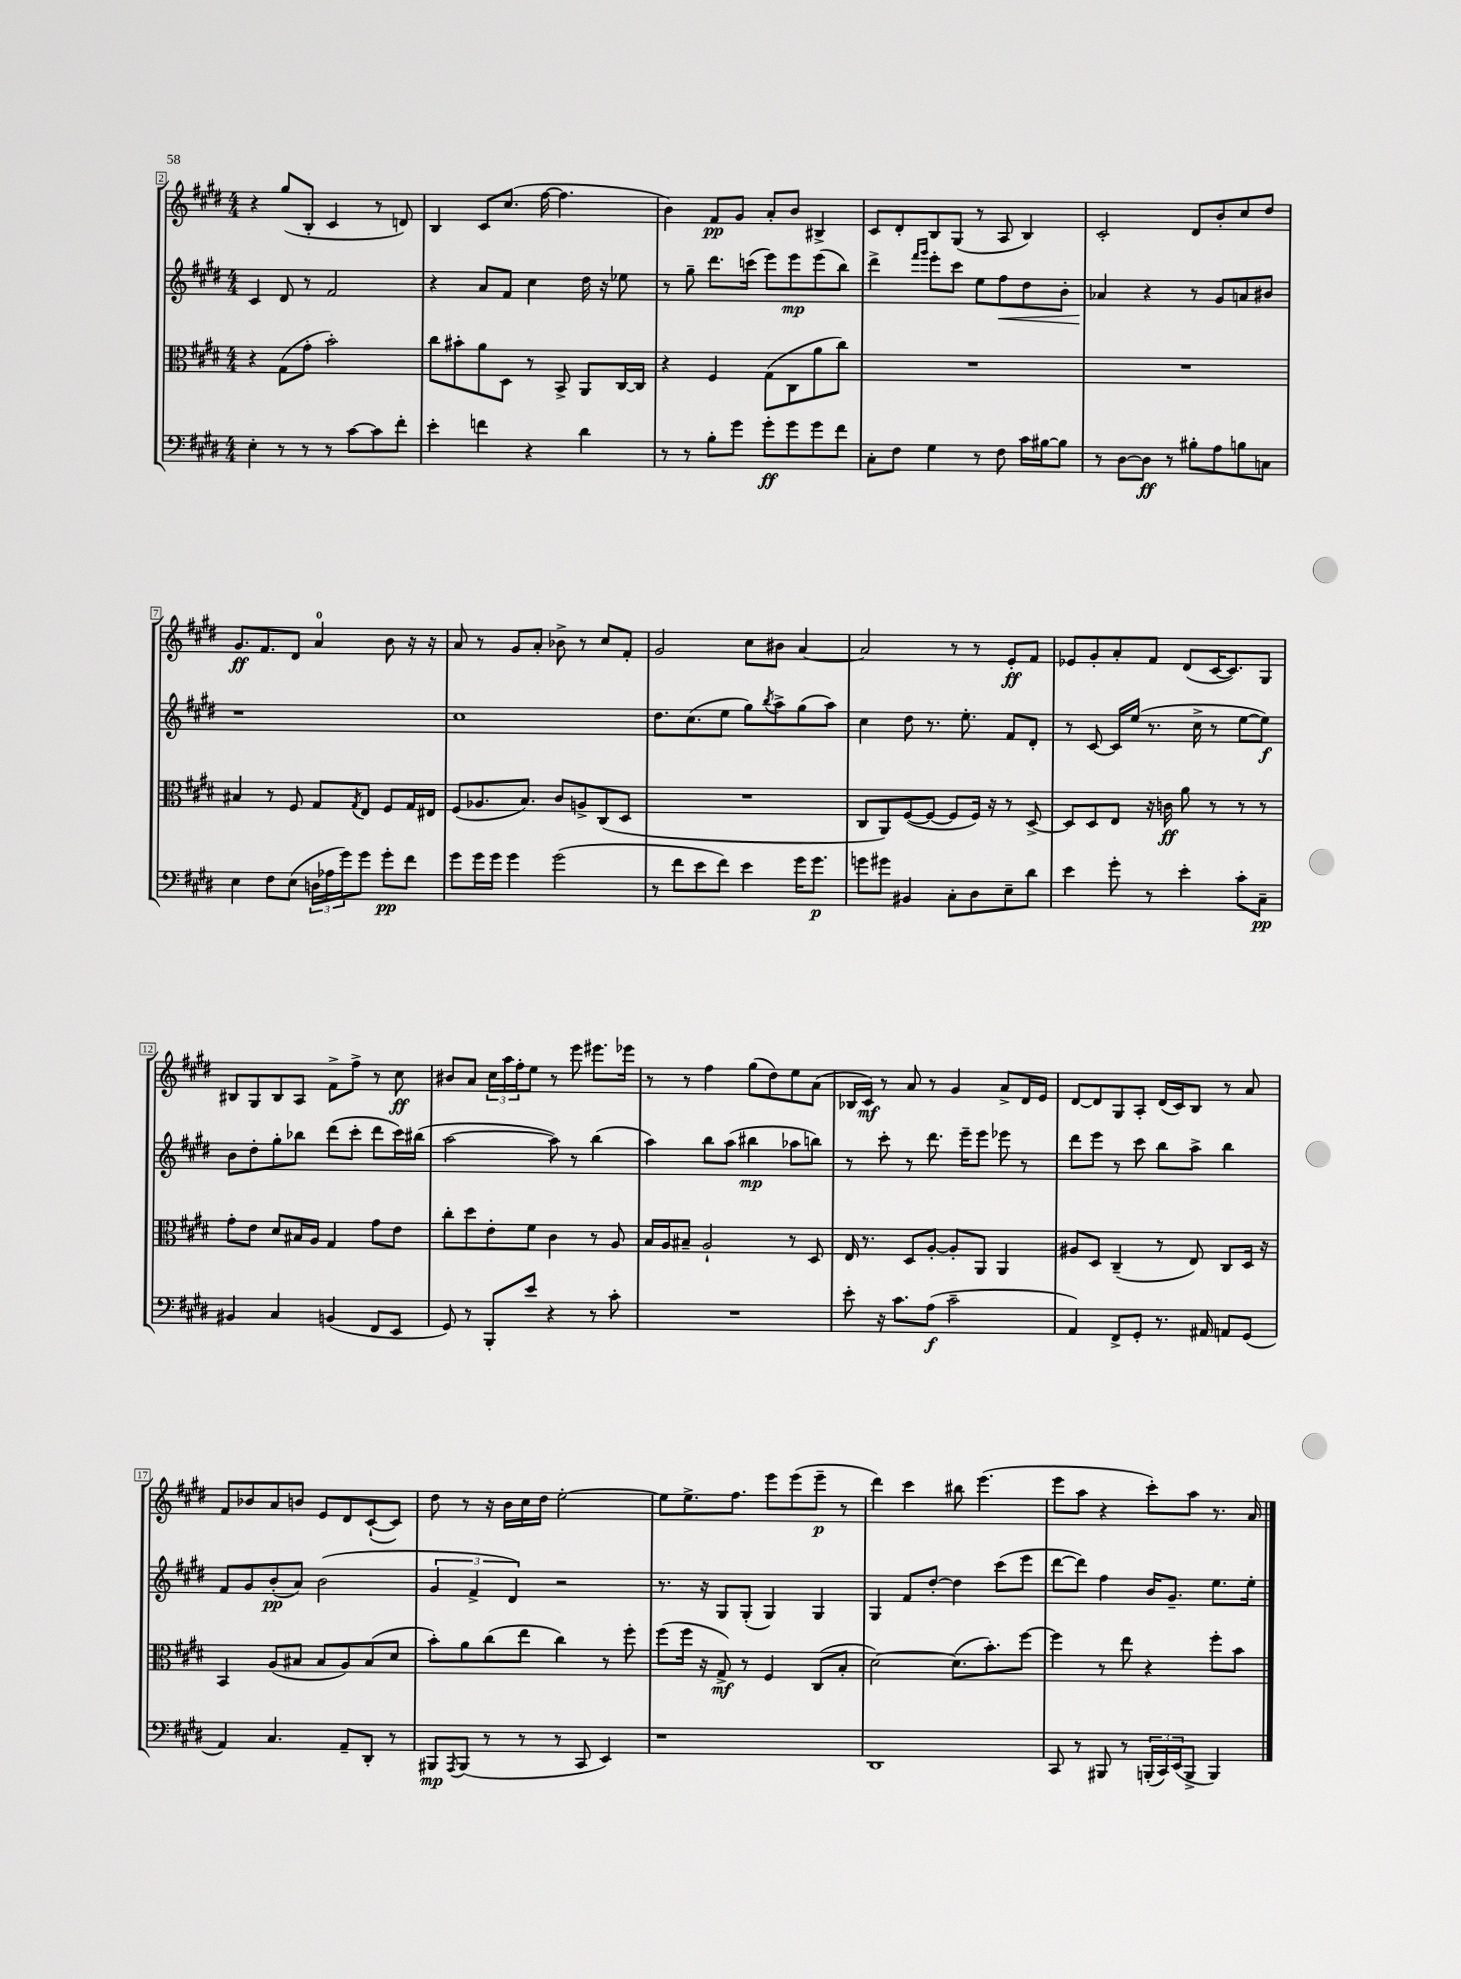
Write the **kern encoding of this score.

**kern	**dynam	**kern	**dynam	**kern	**dynam	**kern	**dynam
*part4	*part4	*part3	*part3	*part2	*part2	*part1	*part1
*staff4	*staff4	*staff3	*staff3	*staff2	*staff2	*staff1	*staff1
*clefF4	*	*clefC3	*	*clefG2	*	*clefG2	*
*k[f#c#g#d#]	*	*k[f#c#g#d#]	*	*k[f#c#g#d#]	*	*k[f#c#g#d#]	*
*M4/4	*	*M4/4	*	*M4/4	*	*M4/4	*
=2	=2	=2	=2	=2	=2	=2	=2
4E'\	.	4r	.	4c#/	.	4r	.
8r	.	(8G#\L	.	8d#/	.	(8gg#/L	.
8r	.	8g#'\J	.	8r	.	8B'/J	.
8r	.	2b'\)	.	2f#/	.	4c#/	.
[8c#\L	.	.	.	.	.	.	.
8c#\]	.	.	.	.	.	8r	.
8f#'\J	.	.	.	.	.	8dn/)	.
=3	=3	=3	=3	=3	=3	=3	=3
4e'\	.	8cc#\L	.	4r	.	4B/	.
.	.	8b#X'\	.	.	.	.	.
4fn\	.	8a\	.	8a/L	.	8c#/L	.
.	.	8D#\J	.	8f#/J	.	(8.cc#/J	.
4r	.	8r	.	4cc#\	.	.	.
.	.	.	.	.	.	[16ff#\	.
.	.	8BB^/	.	.	.	4.ff#\]	.
4d#\	.	8AA/L	.	16dd#\	.	.	.
.	.	.	.	16r	.	.	.
.	.	[16C#/L	.	8ee-X\	.	.	.
.	.	16C#/JJ]	.	.	.	.	.
=4	=4	=4	=4	=4	=4	=4	=4
8r	.	4r	.	8r	.	4b\)	.
8r	.	.	.	8gg#~\	.	.	.
8B'\L	.	4F#/	.	8.ddd#\L	.	8f#/L	pp
8g#\J	.	.	.	.	.	8g#/J	.
.	.	.	.	(16cccn\Jk	.	.	.
8g#'\L	ff	(8G#\L	.	8eee\L)	.	8a'/L	.
8g#\	.	8C#\	.	8eee\	mp	8b/J	.
8g#\	.	8a\	.	(8eee\	.	4B#X^/	.
8f#\J	.	8cc#\J)	.	8bb\J)	.	.	.
=5	=5	=5	=5	=5	=5	=5	=5
8C#'\L	.	1r	.	4ddd#^\	.	8c#/L	.
8F#\J	.	.	.	.	.	8d#'/	.
.	.	.	.	16qqfff#/LL	.	.	.
.	.	.	.	16qqggg#/JJ	.	.	.
4G#\	.	.	.	8eee'\L	.	8B/	.
.	.	.	.	8ccc#\J	.	(8G#/J	.
8r	.	.	.	8ee\L	.	8r	.
!	!	!	!	!	!LO:HP:b	!	!
8F#\	.	.	.	8ff#\	<	8A/	.
16c#\LL	.	.	.	8dd#\	.	4B/)	.
[16B#X\J	.	.	.	.	.	.	.
8B#\J]	.	.	.	8b'\J	.	.	.
=6	=6	=6	=6	=6	=6	=6	=6
8r	.	1r	.	4a-X/	.	2c#'/	.
[8D#\L	.	.	.	.	.	.	.
8D#\J]	ff	.	.	4r	[	.	.
8r	.	.	.	.	.	.	.
8B#X'\L	.	.	.	8r	.	8d#/L	.
8A\	.	.	.	8g#/L	.	8b'/	.
8Bn\	.	.	.	8an/	.	8cc#/	.
8Cn\J	.	.	.	8b#X/J	.	8dd#/J	.
!!LO:LB:g=z
=7	=7	=7	=7	=7	=7	=7	=7
4E\	.	4B#X/	.	1r	.	8.g#/L	ff
.	.	.	.	.	.	8.f#/	.
8F#\L	.	8r	.	.	.	.	.
(8E\J	.	8F#/	.	.	.	8d#/J	.
24Dn\LL	.	8G#/L	.	.	.	4a/	.
24A-X\	.	.	.	.	.	.	.
24g#\J)	.	.	.	.	.	.	.
.	.	8qG#/	.	.	.	.	.
8g#\J	.	8E/J	.	.	.	.	.
8g#'\L	pp	8F#/L	.	.	.	8b\	.
8f#\J	.	16G#/L	.	.	.	16r	.
.	.	16E#X/JJ	.	.	.	16r	.
=8	=8	=8	=8	=8	=8	=8	=8
8g#\L	.	(8F#/L	.	1cc#	.	8a/	.
16g#\L	.	8.A-X/	.	.	.	8r	.
16g#\JJ	.	.	.	.	.	.	.
4g#\	.	.	.	.	.	8g#/L	.
.	.	8.B/J)	.	.	.	.	.
.	.	.	.	.	.	8a'/J	.
(2g#\	.	8c#/L	.	.	.	8b-X^\	.
.	.	8An^/	.	.	.	8r	.
.	.	(8C#/	.	.	.	8cc#/L	.
.	.	8D#/J	.	.	.	8f#'/J	.
=9	=9	=9	=9	=9	=9	=9	=9
8r	.	1r	.	8.dd#\L	.	2g#/	.
8f#\L	.	.	.	.	.	.	.
.	.	.	.	(8.cc#\	.	.	.
8e\	.	.	.	.	.	.	.
8f#\J)	.	.	.	8ee\J	.	.	.
4e\	.	.	.	8gg#\L)	.	8cc#\L	.
.	.	.	.	8qbb/	.	.	.
.	.	.	.	8aa^\	.	8b#X\J	.
16g#\KL	.	.	.	(8gg#\	.	[4a/	.
8.g#\J	p	.	.	.	.	.	.
.	.	.	.	8aa\J)	.	.	.
=10	=10	=10	=10	=10	=10	=10	=10
8gn\L	.	8C#/L	.	4cc#\	.	2a/]	.
8g#X\J	.	8AA/)	.	.	.	.	.
4BB#X/	.	([8F#/	.	8dd#\	.	.	.
.	.	8F#/J_	.	8.r	.	.	.
8C#'\L	.	8F#/L]	.	.	.	8r	.
.	.	.	.	8.ee'\	.	.	.
8D#\	.	16F#/Jk)	.	.	.	8r	.
.	.	16r	.	.	.	.	.
8E~\	.	8r	.	8f#/L	.	8e'/L	ff
8d#\J	.	[8D#^/	.	8d#'/J	.	8f#/J	.
=11	=11	=11	=11	=11	=11	=11	=11
4e\	.	8D#/L]	.	8r	.	8e-X/L	.
.	.	8D#/	.	[8c#/	.	8g#'/	.
8g#'\	.	8E/J	.	16c#/LL]	.	8a'/	.
.	.	.	.	(16ee/JJ	.	.	.
8r	.	16r	.	8.r	.	8f#/J	.
.	.	16cn\	ff	.	.	.	.
4e'\	.	8a\	.	.	.	(8d#/L	.
.	.	.	.	16cc#^\	.	.	.
.	.	8r	.	8r	.	[16c#/K	.
.	.	.	.	.	.	8.c#/])	.
8c#'\L	.	8r	.	[8ee\L	.	.	.
8C#~\J	pp	8r	.	8ee\J])	f	8G#/J	.
!!LO:LB:g=z
=12	=12	=12	=12	=12	=12	=12	=12
4BB#X/	.	8g#'\L	.	8b\L	.	8B#X/L	.
.	.	8e\J	.	8dd#'\	.	8G#/	.
4C#/	.	8d#/L	.	8gg#'\	.	8B#/	.
.	.	16B#X/L	.	8bb-X\J	.	8A/J	.
.	.	16A/JJ	.	.	.	.	.
(4BBn/	.	4G#/	.	(8ddd#\L	.	8f#^\L	.
.	.	.	.	8ccc#'\J	.	8ff#^\J	.
8FF#/L	.	8g#\L	.	8ddd#\L	.	8r	.
8EE/J	.	8e\J	.	16ccc#\L)	.	8cc#\	ff
.	.	.	.	(16bb#X\JJ	.	.	.
=13	=13	=13	=13	=13	=13	=13	=13
8GG#/)	.	8cc#'\L	.	[2aa\	.	8b#X/L	.
8r	.	8dd#\	.	.	.	8a/J	.
8BBB'/L	.	8e'\	.	.	.	24cc#\LL	.
.	.	.	.	.	.	24aa\	.
.	.	.	.	.	.	24ff#'\J	.
8e/J	.	8f#\J	.	.	.	8ee\J	.
4r	.	4c#\	.	8aa\])	.	8r	.
.	.	.	.	8r	.	8eee\	.
8r	.	8r	.	(4bb\	.	8.eee#X\L	.
8c#'\	.	8A/	.	.	.	.	.
.	.	.	.	.	.	16eee-X\Jk	.
=14	=14	=14	=14	=14	=14	=14	=14
1r	.	16B/LL	.	4aa\)	.	8r	.
.	.	16A/J	.	.	.	.	.
.	.	8B#X~/J	.	.	.	8r	.
.	.	2A`/	.	8bb\L	.	4ff#\	.
.	.	.	.	(8aa\J	.	.	.
.	.	.	.	4bb#X\	mp	(8gg#\L	.
.	.	.	.	.	.	8dd#\)	.
.	.	8r	.	8aa-X\L	.	8ee\	.
.	.	8D#/	.	8bbn\J)	.	(8a\J	.
=15	=15	=15	=15	=15	=15	=15	=15
8e'\	.	16E/	.	8r	.	16B-X/LL	.
.	.	8.r	.	.	.	16c#/JJ)	mf
16r	.	.	.	8ccc#'\	.	8r	.
8.c#\L	.	.	.	.	.	.	.
.	.	8D#/L	.	8r	.	8a/	.
(8A\J	f	[8A'/J	.	8.ddd#\	.	8r	.
2c#~\	.	8A'/L]	.	.	.	4g#/	.
.	.	.	.	16eee~\KL	.	.	.
.	.	8AA/J	.	8eee\J	.	.	.
.	.	4AA/	.	8eee-X\	.	8a^/L	.
.	.	.	.	8r	.	16d#/L	.
.	.	.	.	.	.	16e/JJ	.
=16	=16	=16	=16	=16	=16	=16	=16
4AA/)	.	8A#X/L	.	8ddd#\L	.	[8d#/L	.
.	.	8D#/J	.	8eee\J	.	8d#/]	.
8FF#^/L	.	(4C#~/	.	8r	.	8G#/	.
8GG#'/J	.	.	.	8ccc#\	.	8A'/J	.
8.r	.	8r	.	8bb\L	.	(16d#/LL	.
.	.	.	.	.	.	16c#/J)	.
.	.	8E/)	.	8aa^\J	.	8B/J	.
16AA#X/	.	.	.	.	.	.	.
8AAn/L	.	8C#/L	.	4bb\	.	8r	.
(8GG#/J	.	16D#/Jk	.	.	.	8a/	.
.	.	16r	.	.	.	.	.
!!LO:LB:g=z
=17	=17	=17	=17	=17	=17	=17	=17
4AA/)	.	4BB/	.	8f#/L	.	8f#/L	.
.	.	.	.	8g#/	.	8b-X/	.
4.C#/	.	(8A/L	.	(8b'/	pp	8a/	.
.	.	8B#X/J	.	8a/J)	.	8bn/J	.
.	.	8B#/L	.	(2b\	.	8e/L	.
8AA~/L	.	8A/)	.	.	.	8d#/	.
8DD#'/J	.	(8B#/	.	.	.	([8c#`/	.
8r	.	8d#/J	.	.	.	8c#/J])	.
=18	=18	=18	=18	=18	=18	=18	=18
8BBB#X/L	mp	8b'\L)	.	6g#/	.	8dd#\	.
8qAAA/	.	.	.	.	.	.	.
(8BBB#/J	.	8a\	.	.	.	8r	.
.	.	.	.	6f#^/	.	.	.
8r	.	(8cc#\	.	.	.	16r	.
.	.	.	.	.	.	16b\LL	.
.	.	.	.	6d#/)	.	.	.
8r	.	8ee\J	.	.	.	16cc#\	.
.	.	.	.	.	.	16dd#\JJ	.
8r	.	4cc#\)	.	2r	.	[2ee'\	.
8CC#/	.	.	.	.	.	.	.
4EE/)	.	8r	.	.	.	.	.
.	.	8ff#'\	.	.	.	.	.
=19	=19	=19	=19	=19	=19	=19	=19
1r	.	(8ff#\L	.	8.r	.	8ee\L]	.
.	.	16ff#\Jk	.	.	.	8.ee^\	.
.	.	16r	.	16r	.	.	.
.	.	8G#^/)	mf	8G#/L	.	.	.
.	.	.	.	.	.	8.ff#\J	.
.	.	8r	.	(8G#'/J	.	.	.
.	.	4F#/	.	4G#/)	.	8eee\L	.
.	.	.	.	.	.	(8eee\	.
.	.	(8C#/L	.	4G#/	.	8eee~\J	p
.	.	8B'/J	.	.	.	8r	.
=20	=20	=20	=20	=20	=20	=20	=20
1DD#	.	[2d#\)	.	4G#/	.	4ddd#\)	.
.	.	.	.	8f#/L	.	4ccc#\	.
.	.	.	.	[8dd#'/J	.	.	.
.	.	(8.d#\L]	.	4dd#\]	.	8bb#X\	.
.	.	.	.	.	.	(4.eee\	.
.	.	8.b'\)	.	.	.	.	.
.	.	.	.	(8ccc#\L	.	.	.
.	.	[8ff#\J	.	8eee\J	.	.	.
=21	=21	=21	=21	=21	=21	=21	=21
8CC#/	.	4ff#\]	.	[8ddd#\L	.	8eee\L	.
8r	.	.	.	8ddd#\J])	.	8aa\J	.
8BBB#X/	.	8r	.	4ff#\	.	4r	.
8r	.	8ee\	.	.	.	.	.
(24BBBn'/LL	.	4r	.	16b/KL	.	8ccc#'\L)	.
24CC#/)	.	.	.	.	.	.	.
.	.	.	.	8.g#~/J	.	.	.
(24EE/J	.	.	.	.	.	.	.
8BBB^/J	.	.	.	.	.	8aa\J	.
4BBB/)	.	8ff#'\L	.	8.ee\L	.	8.r	.
.	.	8b\J	.	.	.	.	.
.	.	.	.	16ee'\Jk	.	16a/	.
==	==	==	==	==	==	==	==
*-	*-	*-	*-	*-	*-	*-	*-
